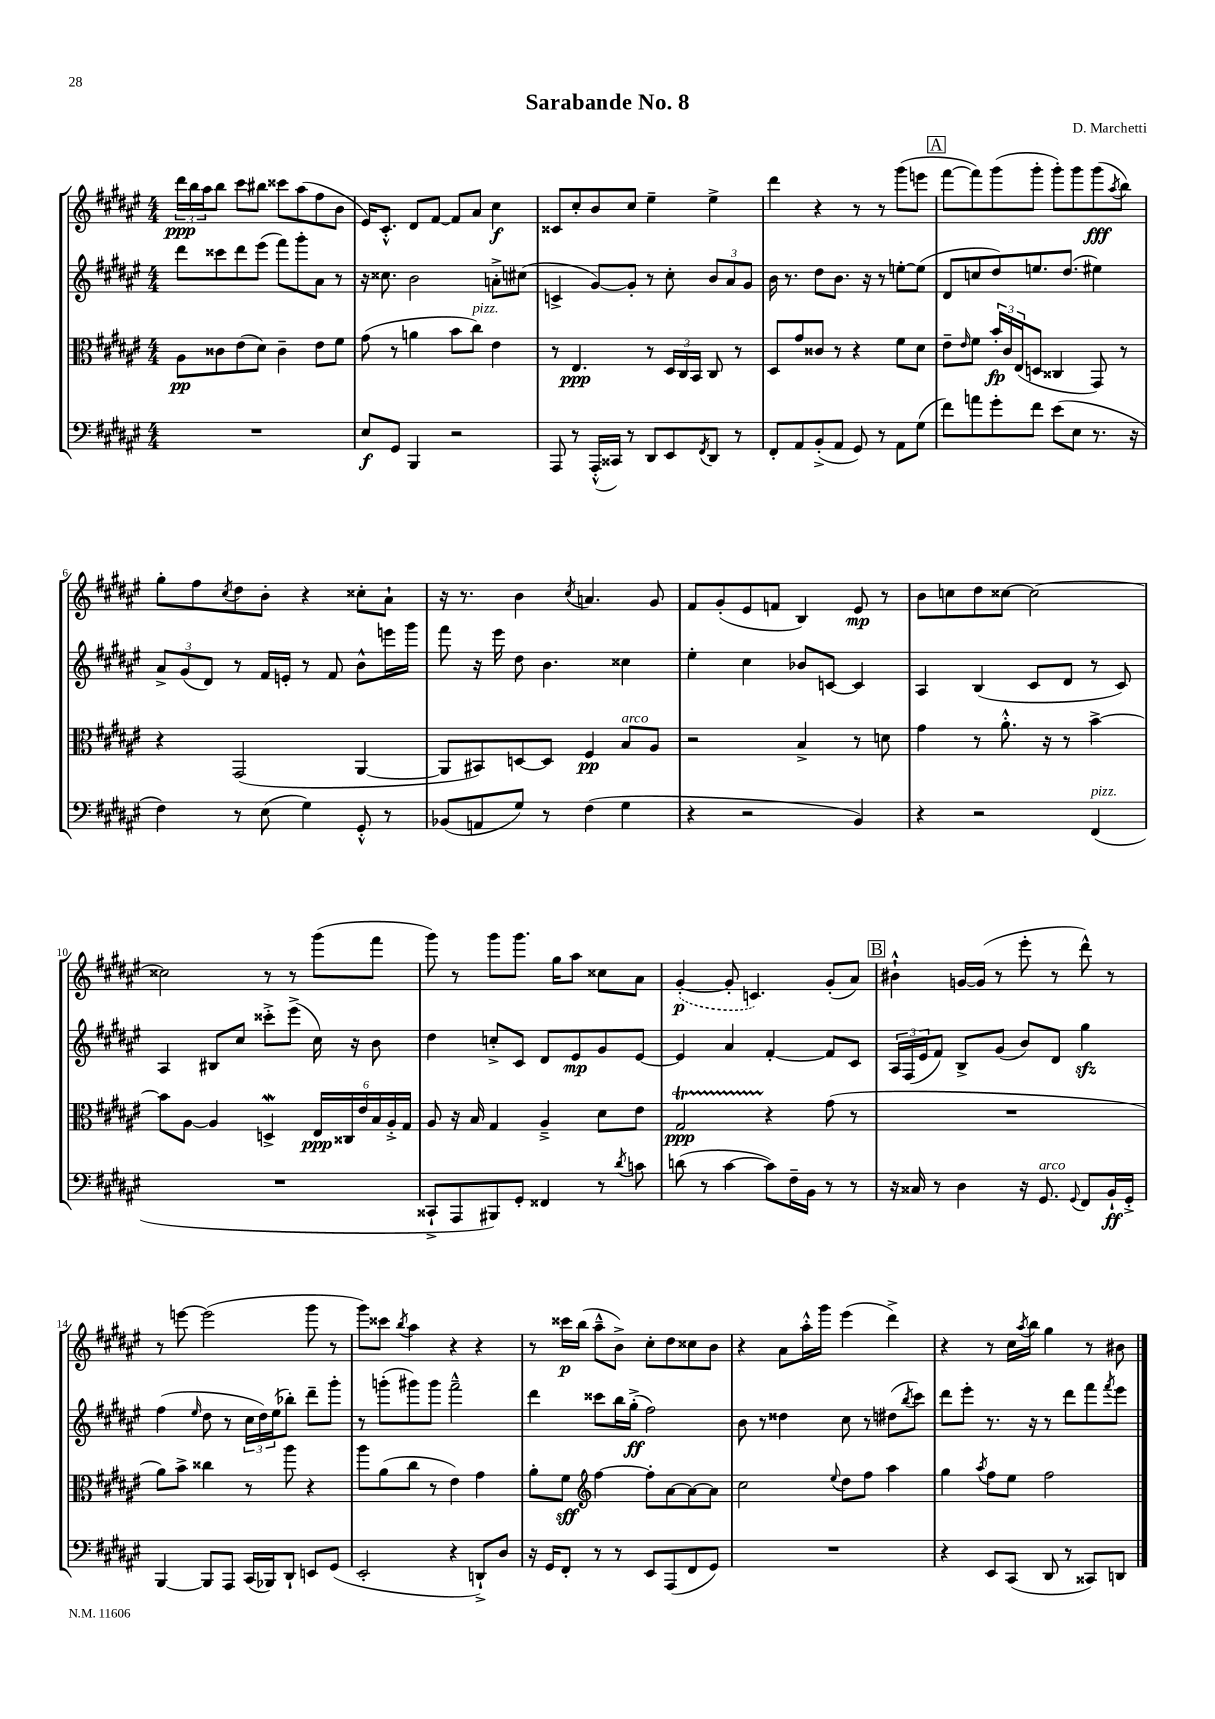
\header { title = "Sarabande No. 8" composer = "D. Marchetti" }
<<
\new StaffGroup <<
\new Staff = "s0" {
    \clef treble \key fis \major \numericTimeSignature \time 4/4
    \tuplet 3/2 { dis'''16\ppp b''16 ais''16 } b''8 cis'''8 bis''8 cisis'''8 ais''8( fis''8 b'8 |
    eis'16) cis'8.-.-^ dis'8 fis'8~ fis'8 ais'8 cis''4\f |
    cisis'8 cis''8-. b'8 cis''8 eis''4-- eis''4-> |
    dis'''4 r4 r8 r8 gis'''8( e'''8 |
    \mark \markup { \box "A" } fis'''8~ fis'''8) gis'''8( gis'''8-. gis'''8-.) gis'''8 gis'''8\fff( \acciaccatura { ais''8 } b''8) |
    gis''8-. fis''8 \acciaccatura { cis''8 } dis''8 b'8-. r4 cisis''8-. ais'8-! |
    r16 r8. b'4 \acciaccatura { cis''8 } a'4. gis'8 |
    fis'8 gis'8-.( eis'8 f'8 b4) eis'8\mp r8 |
    b'8 c''8 dis''8 cisis''8~ cisis''2~ |
    cisis''2 r8 r8 gis'''8( fis'''8 |
    gis'''8) r8 gis'''8 gis'''8. gis''16 ais''8 cisis''8 ais'8 |
    \once \slurDashed gis'4~-.\p( gis'8-. c'4.) gis'8-.( ais'8) |
    \mark \markup { \box "B" } bis'4-!-^ g'16~ g'16( r8 eis'''8-. r8 dis'''8-^) r8 |
    r8 e'''8~ e'''2( gis'''8 r8 |
    gis'''8) cisis'''8 \acciaccatura { b''8 } ais''4 r4 r4 |
    r8 cisis'''16\p b''16( ais''8---^ b'8->) cis''8-. dis''8 cisis''8 b'8 |
    r4 ais'8 ais''16-.-^ gis'''16 eis'''4( dis'''4->) |
    r4 r8 cis''16 \acciaccatura { ais''8 } b''16 gis''4 r8 bis'8 \bar "|." |
}
\new Staff = "s1" {
    \clef treble \key fis \major \numericTimeSignature \time 4/4
    dis'''8 cisis'''8 dis'''8 eis'''8( fis'''8) gis'''8-. ais'8 r8 |
    r16 cisis''8. b'2 a'8-.-> cis''8( |
    c'4-> gis'8~) gis'8-. r8 cis''8-. \tuplet 3/2 { b'8 ais'8 gis'8 } |
    b'16 r8. dis''8 b'8. r16 r8 e''8~-. e''8( |
    \mark \markup { \box "A" } dis'8 c''8 dis''8) e''8. dis''8.( eis''4) |
    \tuplet 3/2 { ais'8-> gis'8( dis'8) } r8 fis'16 e'16-. r8 fis'8 b'8-^ e'''16 gis'''16 |
    fis'''8 r16 eis'''16 dis''8 b'4. cisis''4 |
    eis''4-. cis''4 bes'8 c'8~ c'4 |
    ais4 b4( cis'8 dis'8 r8 cis'8) |
    ais4 bis8 cis''8 cisis'''8-.-> eis'''8->( cis''16) r16 b'8 |
    dis''4 c''8-.-> cis'8 dis'8 eis'8\mp gis'8 eis'8~ |
    eis'4 ais'4 fis'4~-. fis'8 cis'8 |
    \mark \markup { \box "B" } \tuplet 3/2 { ais16 fis16( eis'16 } fis'8) b8-> gis'8( b'8) dis'8 gis''4\sfz |
    fis''4( \grace { eis''16 } dis''8 r8 \tuplet 3/2 { cis''16 dis''16) eis''16( } bes''8-.) dis'''8-- gis'''8-. |
    r8 g'''8-.( gis'''8) gis'''8 fis'''2---^ |
    dis'''4 cisis'''8 b''16 gis''16-.->\ff( fis''2) |
    b'8 r8 disis''4 cis''8 r8 dis''8( \acciaccatura { b''8 } cis'''8) |
    dis'''8 eis'''8-. r8. r16 r8 dis'''8 fis'''8 \acciaccatura { fis'''8 } eis'''8 \bar "|." |
}
\new Staff = "s2" {
    \clef alto \key fis \major \numericTimeSignature \time 4/4
    ais8\pp cisis'8 eis'8( dis'8) cisis'4-- eis'8 fis'8 |
    gis'8( r8 a'4 b'8 cis''8^\markup { \italic "pizz." }) eis'4 |
    r8 eis4.\ppp r8 \tuplet 3/2 { dis16 cis16 b,16 } cis8 r8 |
    dis8 gis'8 cisis'8 r8 r4 fis'8 dis'8 |
    \mark \markup { \box "A" } eis'8-- \grace { eis'16 } fis'8 \tuplet 3/2 { b'16-.\fp cis'16 eis16( } d8 cisis4 gis,8) r8 |
    r4 gis,2( ais,4~ |
    ais,8 bis,8) d8~ d8 fis4\pp b8^\markup { \italic "arco" } ais8 |
    r2 b4-> r8 d'8 |
    gis'4 r8 ais'8.-.-^ r16 r8 b'4~-> |
    b'8 ais8~ ais4 d4->\mordent \tuplet 6/4 { eis16\ppp cisis16 eis'16 b16 ais16-.-> gis16 } |
    ais8 r16 b16 gis4 ais4---> dis'8 eis'8 |
    gis2\startTrillSpan\ppp r4\stopTrillSpan gis'8( r8 |
    \mark \markup { \box "B" } R1 |
    ais'8) b'8-> cisis''4 r8 ais''8 r4 |
    ais''8 ais'8( cis''8 r8 eis'4) gis'4 |
    ais'8-. fis'8\sff \clef treble fis''4~ fis''8-. ais'8~ ais'8~ ais'8 |
    cis''2 \appoggiatura { eis''8 } dis''8 fis''8 ais''4 |
    gis''4 \acciaccatura { ais''8 } fis''8 eis''8 fis''2 \bar "|." |
}
\new Staff = "s3" {
    \clef bass \key fis \major \numericTimeSignature \time 4/4
    R1 |
    eis8\f gis,8 b,,4 r2 |
    ais,,8 r8 ais,,16-.-^( cisis,16) r8 dis,8 eis,8 \acciaccatura { fis,8 } dis,8 r8 |
    fis,8-. ais,8 b,8-.->( ais,8 gis,8) r8 ais,8 gis8( |
    \mark \markup { \box "A" } fis'8) a'8 gis'8-. fis'8 eis'8( eis8 r8. r16 |
    fis4) r8 eis8( gis4) gis,8-.-^ r8 |
    bes,8( a,8 gis8) r8 fis4( gis4 |
    r4 r2 b,4) |
    r4 r2 fis,4^\markup { \italic "pizz." }( |
    R1 |
    cisis,8-!-> ais,,8 bis,,8) gis,8-. fisis,4 r8 \acciaccatura { dis'8 } c'8 |
    d'8( r8 cis'4~ cis'8) fis16-- b,16 r8 r8 |
    \mark \markup { \box "B" } r16 cisis16 r8 dis4 r16 gis,8.^\markup { \italic "arco" } \appoggiatura { gis,8 } fis,8 b,16-!\ff gis,16-.-> |
    b,,4~ b,,8 ais,,8 cis,16( bes,,16) dis,8-! e,8 gis,8( |
    eis,2-. r4 d,8-!->) dis8 |
    r16 gis,16 fis,8-. r8 r8 eis,8 ais,,8( fis,8 gis,8) |
    R1 |
    r4 eis,8 cis,8( dis,8 r8 cisis,8) d,8 \bar "|." |
}
>>
>>
